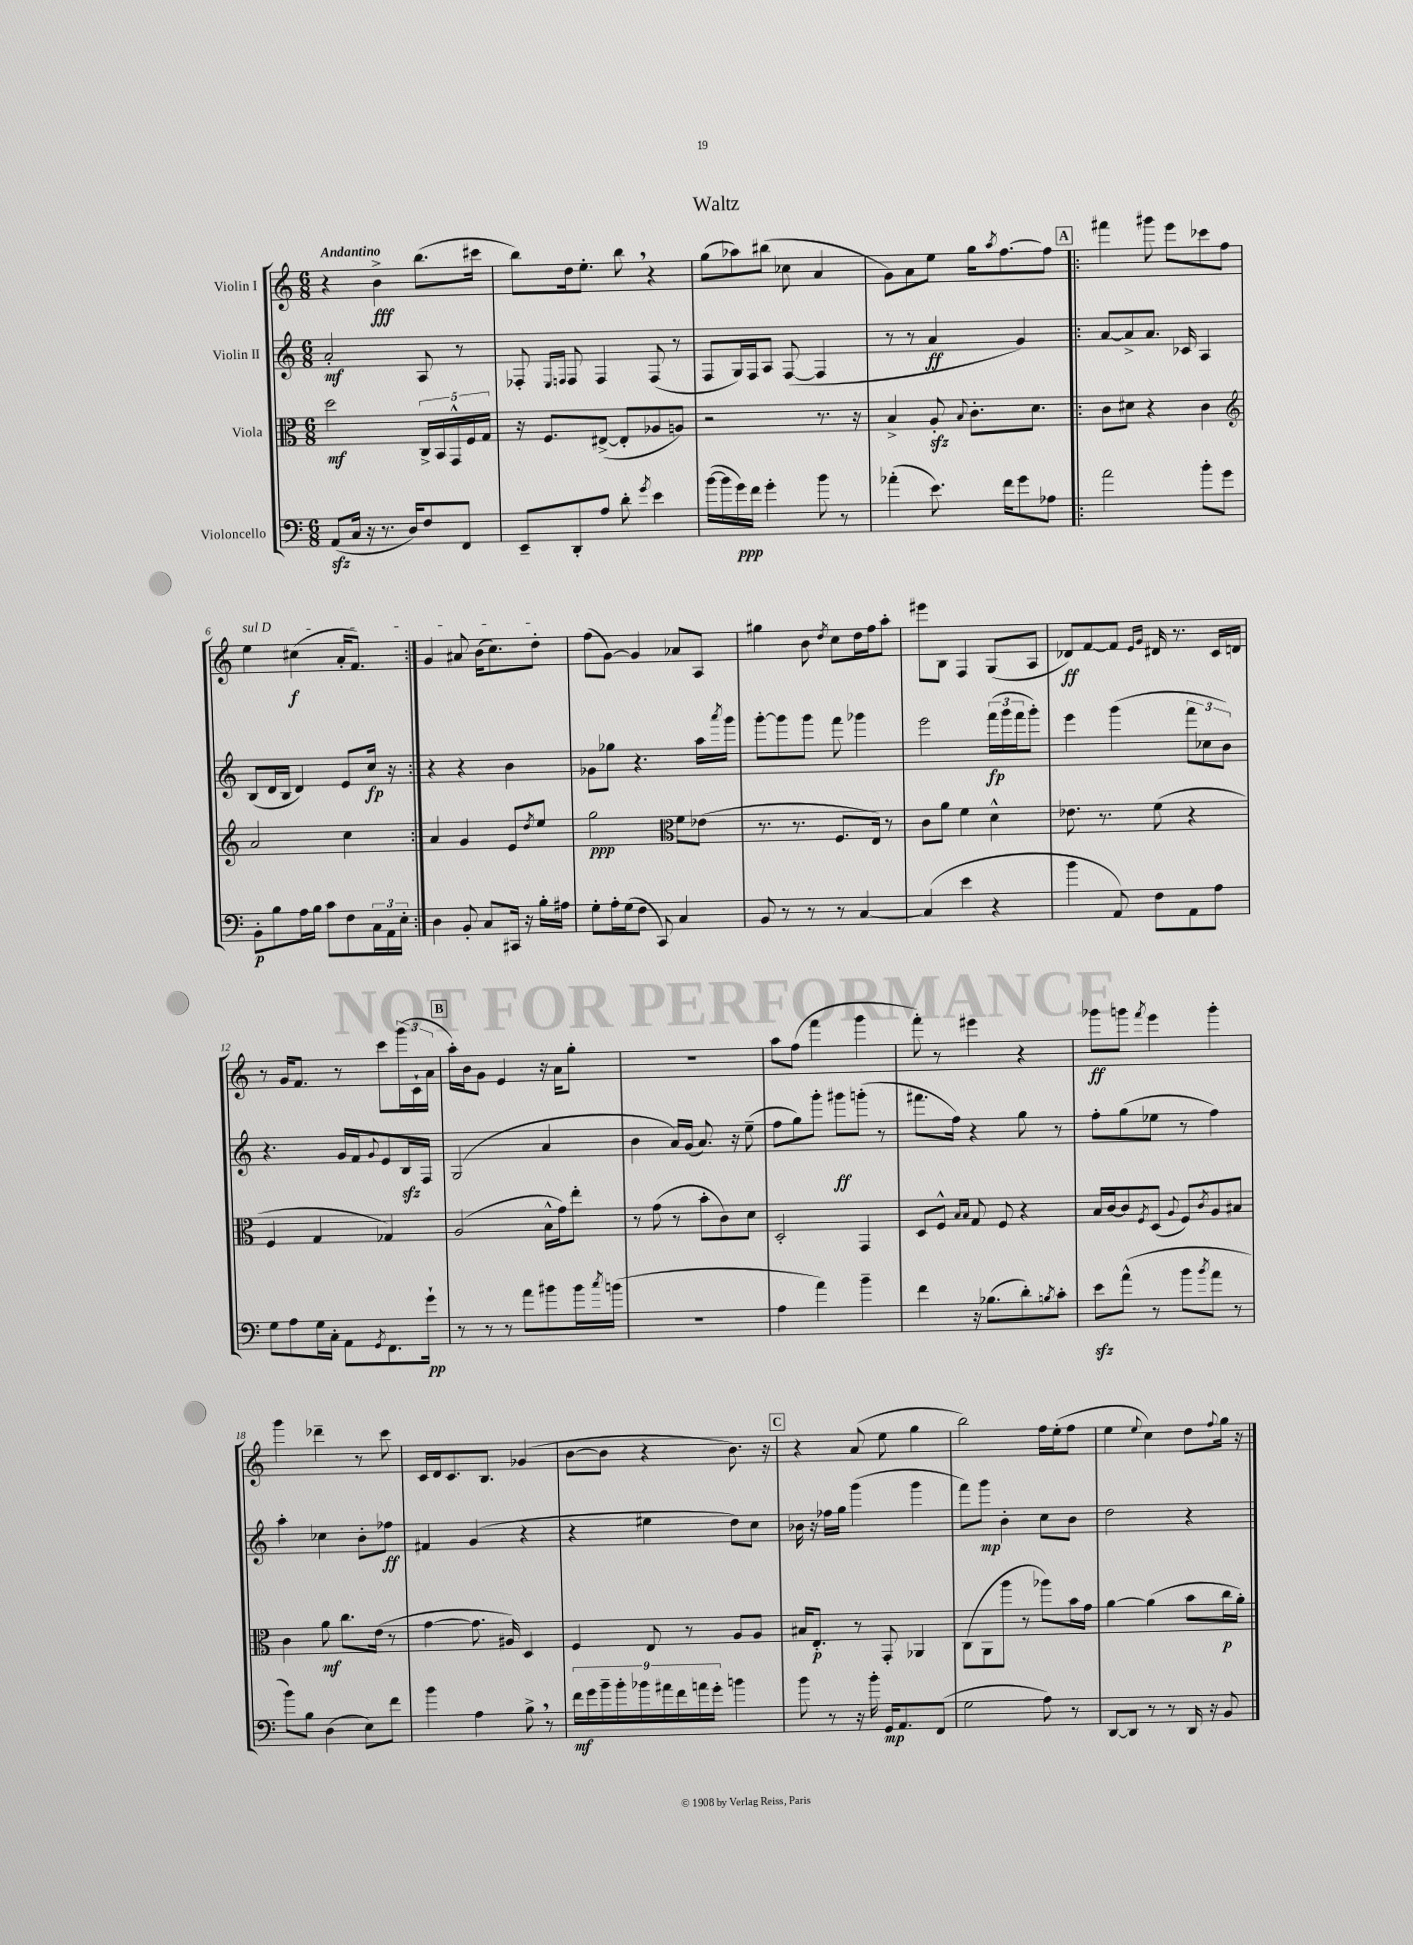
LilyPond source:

\header { title = "Waltz" }
<<
\new StaffGroup <<
\new Staff = "s0" \with { instrumentName = "Violin I" } {
    \clef treble \key c \major \numericTimeSignature \time 6/8 \tempo "Andantino"
    r4 b'4->\fff b''8.( cis'''16 |
    b''8) d''16 e''8.-. b''8 \breathe r4 |
    g''8( aes''8) bis''8( ces''8 a'4 |
    g'8) a'8 e''8 g''16 \acciaccatura { a''8 } f''8.~ f''8 |
    \repeat volta 2 { \mark \markup { \box "A" } fis'''4 gis'''8 e'''8 ces'''8 f''8 |
    \once \override TextSpanner.bound-details.left.text = \markup { \italic "sul D" } e''4\startTextSpan cis''4\f( a'16-. f'8.) | }
    g'4 ais'8 b'16( c''8.) d''8-.\stopTextSpan |
    f''8( g'8~) g'4 aes'8 a8 |
    gis''4 b'8 \acciaccatura { d''8 } c''8 d''16 f''16 a''8-. |
    eis'''8 b8 f4 g8( a8 |
    des'8\ff) f'8~ f'8 \grace { e'16 g'16 } dis'16 r8. c'16 d'16 |
    r8 g'16 f'8. r8 c'''8 \tuplet 3/2 { g'''16( c'16-! a'16 } |
    \mark \markup { \box "B" } a''16-.) b'16 g'8 e'4 r16 a'16 g''8-. |
    R2. |
    a''8 f''8( f'''4 g'''4 |
    f'''8-.) r8 eis'''4 r4 |
    ges'''8\ff g'''8 \acciaccatura { f'''8 } e'''4 g'''4-. |
    g'''4 des'''4-- r8 c'''8 |
    c'16 d'16 c'8. b8. ges'4( |
    b'8~ b'8 r4 b'8.) r16 |
    \mark \markup { \box "C" } r4 a'8( e''8 g''4 |
    b''2) f''16 e''16-.( f''8 |
    e''4 \appoggiatura { e''8 } c''4) d''8 \appoggiatura { f''8 } g''16 r16 \bar "|." |
}
\new Staff = "s1" \with { instrumentName = "Violin II" } {
    \clef treble \key c \major \numericTimeSignature \time 6/8
    a'2-.\mf a8 r8 |
    fes8-. \grace { e16 f16 } f8 f4 f8( r8 |
    f8 g16) f16 a8 f8~( f4 |
    r8 r8 a'4\ff g'4) |
    \repeat volta 2 { \mark \markup { \box "A" } a'8~ a'8-> a'8. ces'16 a4 |
    b8( d'16 b16 d'4) e'8 c''16\fp r16 | }
    r4 r4 b'4 |
    ges'8 ges''8 r4. a''16 \acciaccatura { a'''8 } g'''16 |
    g'''8~-. g'''8 g'''8 f'''8 ges'''4 |
    e'''2 \tuplet 3/2 { f'''16\fp( g'''16 f'''16 } g'''8-.) |
    e'''4 g'''4( \tuplet 3/2 { f'''8 ces''8 b'8) } |
    r4. g'16 f'16 \appoggiatura { g'8 } e'8 b16\sfz f16 |
    \mark \markup { \box "B" } g2( a'4 |
    b'4 a'16) g'16( a'8.) r16 e''8--( |
    f''8 g''8) g'''8-. gis'''8\ff g'''8-.( r8 |
    fis'''8. f''16) r4 g''8 r8 |
    f''8-. g''8( ees''8 r8 f''4) |
    a''4-. ces''4 b'8-. fes''8\ff |
    fis'4 g'4( r4 |
    r4 eis''4 d''8) c''8 |
    \mark \markup { \box "C" } bes'16 r16 fes''16 g''16 g'''4( g'''4 |
    f'''8) g'''8\mp b'4-. c''8 b'8 |
    d''2 r4 \bar "|." |
}
\new Staff = "s2" \with { instrumentName = "Viola" } {
    \clef alto \key c \major \numericTimeSignature \time 6/8
    d''2\mf \tuplet 5/4 { c16-> b,16 g,16-^ f16 g16 } |
    r16 f8. eis8~->( eis8-. aes8 a8) |
    r2 r8. r16 |
    b4-> a8-.\sfz \appoggiatura { b8 } c'8.-. d'8. |
    \repeat volta 2 { \mark \markup { \box "A" } c'8 dis'8 r4 c'4 |
    \clef treble a'2 c''4 | }
    a'4 g'4 e'8 \acciaccatura { d''8 } e''8 |
    g''2\ppp \clef alto f'8 ees'8( |
    r8. r8. f8. e16) r8 |
    c'8 a'8 f'4 d'4-^ |
    ees'8. r8. f'8( r4 |
    f4 g4 ges4) |
    \mark \markup { \box "B" } a2( b16-^ g'16) e''8-. |
    r8 g'8( r8 b'8-. c'8) d'8 |
    d2-. g,4 |
    d8 f8-^ \grace { b16 b16 } g8 f8 r4 |
    b16 c'16~ c'8 \acciaccatura { f8 } d8( \appoggiatura { a8 } f8) \acciaccatura { c'8 } a8 bis8 |
    c'4 a'8\mf c''8. e'16( r8 |
    g'4~ g'8. ais16) d4 |
    f4 e8 r8 a8 a8 |
    \mark \markup { \box "C" } bis16 e8.-.\p r8 g,8-. aes,4 |
    c8( a,8 a''8 r8 aes''8) b'16 g'16 |
    a'4~ a'4( b'8 c''16\p a'16-.) \bar "|." |
}
\new Staff = "s3" \with { instrumentName = "Violoncello" } {
    \clef bass \key c \major \numericTimeSignature \time 6/8
    a,8\sfz( c16 r16 r8. d16) f8 f,8 |
    e,8-- d,8-. a8 d'8-. \acciaccatura { g'8 } e'4 |
    b'16~( b'16 g'16\ppp) f'16 g'4-. b'8 r8 |
    aes'4-.( e'8.) f'16 g'8 aes8 |
    \repeat volta 2 { \mark \markup { \box "A" } a'2 b'8-. g'8 |
    b,8-.\p b8 a16 b16 c'8 f8 \tuplet 3/2 { c16 a,16 e16-. } | }
    d4 b,8-. c8 cis,16 r16 b16-. ais16 |
    g8-. a16-. g16( f8 c,8) c4 |
    b,8 r8 r8 r8 c4~ |
    c4( e'4 r4 |
    b'4 a,8) f8 a,8 a8 |
    g8 a8 g16 c16-. a,8 \acciaccatura { g,8 } f,8. g'16-!\pp |
    \mark \markup { \box "B" } r8 r8 r8 a'8 bis'8 bis'16 \acciaccatura { c''8 } b'16( |
    R2. |
    a4 a'4) b'4-- |
    f'4 r16 bes8.( d'8-.) \acciaccatura { b8 } c'8-. |
    e'8\sfz a'8-^( r8 b'8 \acciaccatura { b'8 } a'8 r8 |
    b'8) b8 d4( e8) f'8 |
    b'4 a4 b8-> \breathe r8 |
    \tuplet 9/8 { f'16\mf g'16 b'16-- b'16-. bes'16 ais'16 f'16 a'16 g'16-. } b'4 |
    \mark \markup { \box "C" } b'8 r8 r16 b'16-. g,16\mp a,8. f,8( |
    g2 a8) r8 |
    d,8~ d,8 r8 r8 d,16 r16 b,8 \bar "|." |
}
>>
>>
